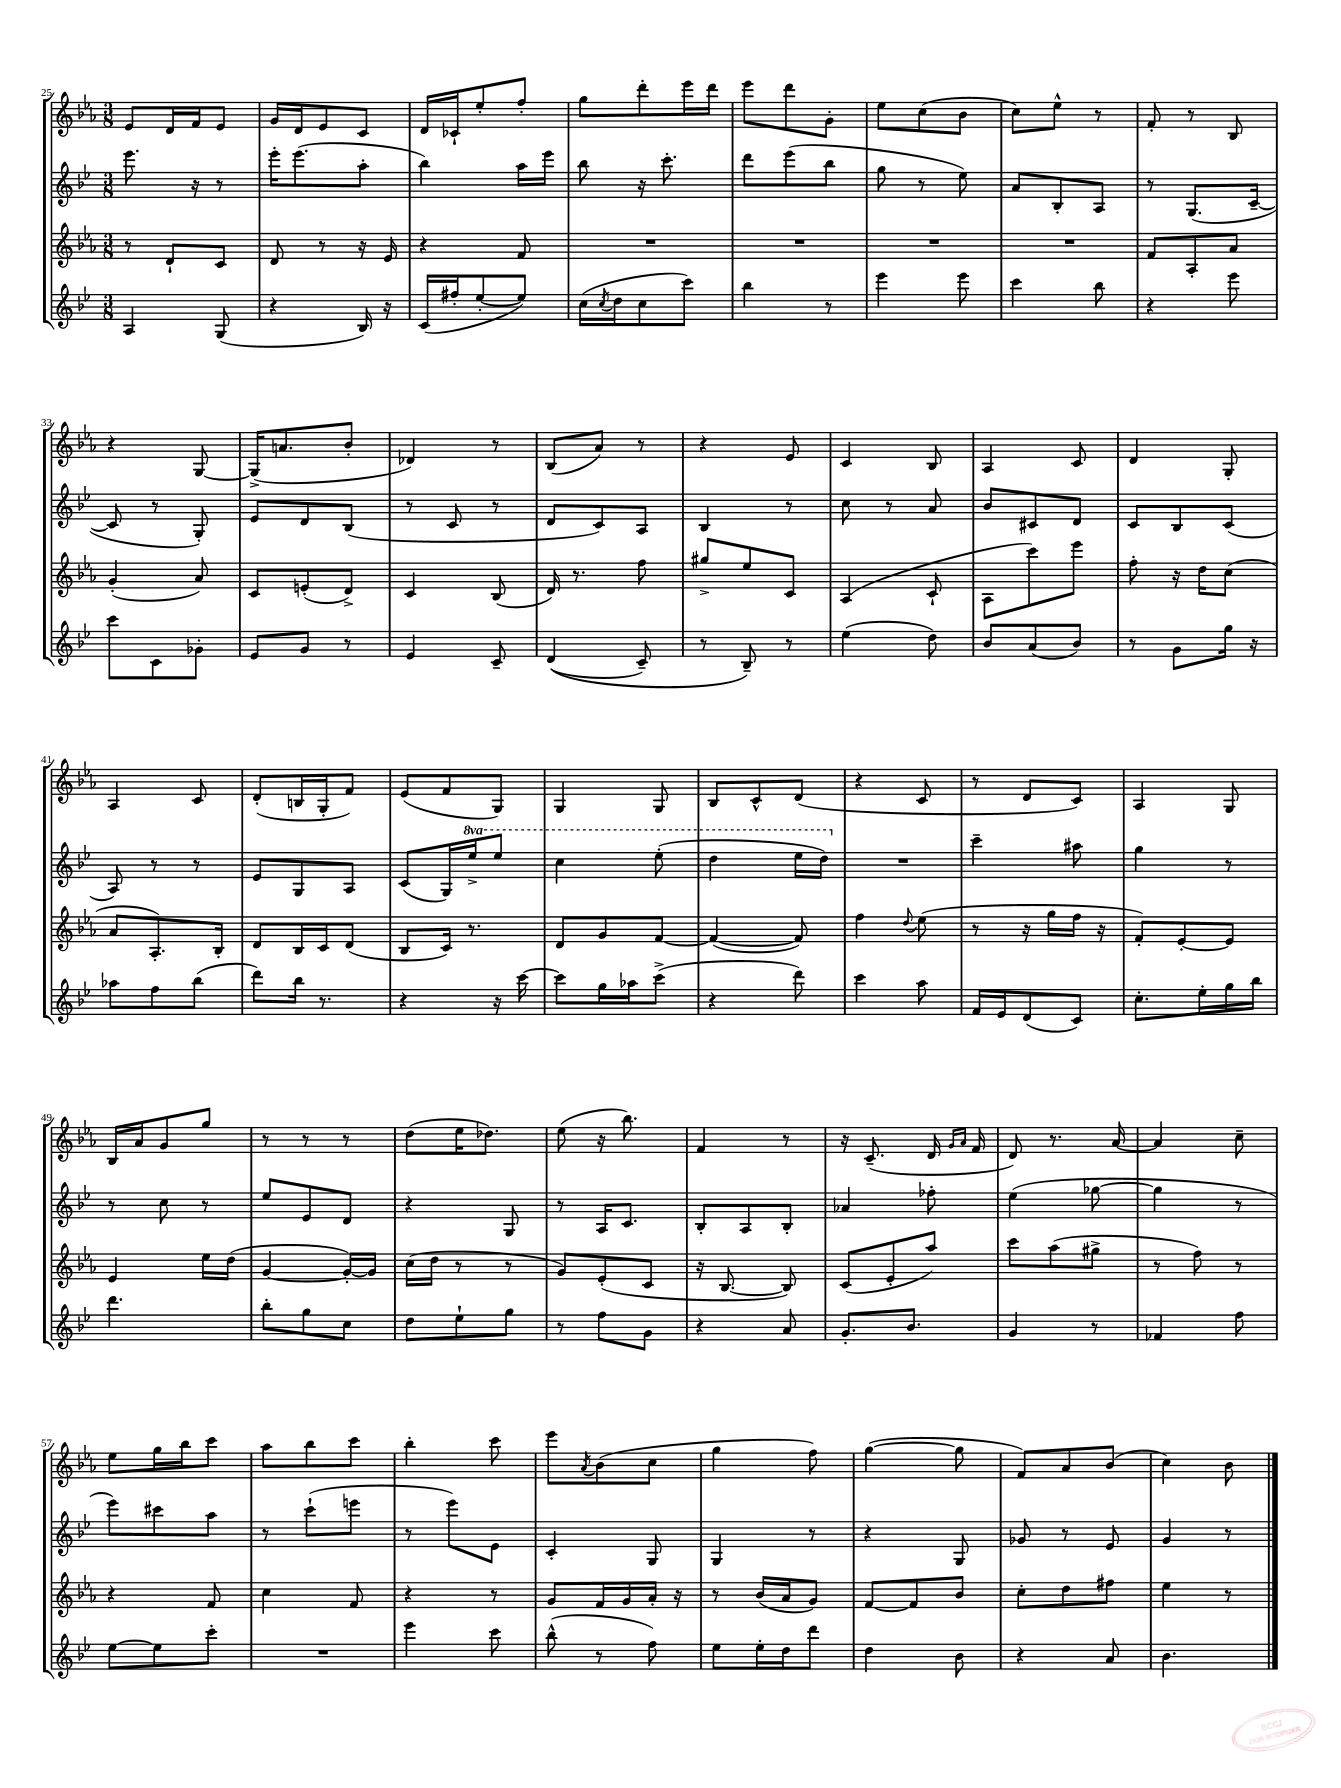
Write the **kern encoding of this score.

**kern	**kern	**kern	**kern
*staff4	*staff3	*staff2	*staff1
*clefG2	*clefG2	*clefG2	*clefG2
*k[b-e-]	*k[b-e-a-]	*k[b-e-]	*k[b-e-a-]
*M3/8	*M3/8	*M3/8	*M3/8
4A	8r	8.eee-	8e-
.	8d`	.	16d
.	.	16r	16f
(8G	8c	8r	8e-
=	=	=	=
4r	8d	16eee-'	16g
.	.	(8.eee-	16d
.	8r	.	8e-
16B-)	16r	8aa'	8c
16r	16e-	.	.
=	=	=	=
(16c	4r	4bb-)	16d
16ff#'	.	.	16c-`
[8ee-'	.	.	8ee-'
8ee-])	8f	16aa	8ff'
.	.	16eee-	.
=	=	=	=
(16cc	4.r	8bb-	8gg
8qcc	.	.	.
16dd	.	.	.
8cc	.	16r	8ddd'
.	.	8.ccc'	.
8ccc)	.	.	16eee-
.	.	.	16ddd
=	=	=	=
4bb-	4.r	8ddd	8eee-
.	.	(8eee-	8ddd
8r	.	8bb-	8g'
=	=	=	=
4eee-	4.r	8gg	8ee-
.	.	8r	(8cc
8eee-	.	8ee-)	8b-
=	=	=	=
4ccc	4.r	8a	8cc)
.	.	8B-'	8ee-^^
8bb-	.	8A	8r
=	=	=	=
4r	8f	8r	8f'
.	8A-'	(8.G	8r
8eee-	8a-	.	8B-
.	.	[16c~	.
=	=	=	=
8ccc	(4g'	8c]	4r
8c	.	8r	.
8g-'	8a-)	8G')	[8G
=	=	=	=
8e-	8c	8e-	(16G^]
.	.	.	8.a
8g	(8e'	8d	.
8r	8d^)	(8B-	8b-'
=	=	=	=
4e-	4c	8r	4d-)
.	.	8c	.
8c~	(8B-	8r	8r
=	=	=	=
&((4d	16d)	8d	(8B-
.	8.r	.	.
.	.	8c)	8a-)
8c~)	8ff	8A	8r
=	=	=	=
8r	8gg#^	4B-	4r
8B-~&)	8ee-	.	.
8r	8c	8r	8e-
=	=	=	=
(4ee-	(4A-	8cc	4c
.	.	8r	.
8dd)	8c`	8a	8B-
=	=	=	=
8b-	8A-	8b-	4A-
(8a	8ccc)	8c#	.
8b-)	8eee-	8d	8c
=	=	=	=
8r	8ff'	8c	4d
8g	16r	8B-	.
.	16dd	.	.
16gg	(8cc	(8c	8G'
16r	.	.	.
=	=	=	=
8aa-	8a-	8A)	4A-
8ff	8.A-')	8r	.
(8bb-	.	8r	8c
.	16B-'	.	.
=	=	=	=
8ddd)	8d	8e-	(8d'
16bb-	16B-	8G	16B
8.r	16c	.	16G'
.	(8d	8A	8f)
=	=	=	=
4r	8B-	(8c	(8e-
.	16c)	16G)	8f
.	8.r	16eee-^	.
16r	.	8eee-	8G)
[16ccc	.	.	.
=	=	=	=
8ccc]	8d	4ccc	4G
16gg	8g	.	.
16aa-	.	.	.
(8ccc^	[8f	(8eee-'	8G
=	=	=	=
4r	(4f_	4ddd	8B-
.	.	.	8c^^
8ddd)	8f])	16eee-	(8d
.	.	16ddd)	.
=	=	=	=
4ccc	4ff	4.r	4r
.	8qqdd	.	.
8aa	(8ee-	.	8c
=	=	=	=
16f	8r	4ccc~	8r
16e-	.	.	.
(8d	16r	.	8d
.	16gg	.	.
8c)	16ff	8aa#	8c)
.	16r	.	.
=	=	=	=
8.cc'	8f')	4gg	4A-
.	[8e-'	.	.
16ee-'	.	.	.
16gg	8e-]	8r	8G
16bb-	.	.	.
=	=	=	=
4.ddd	4e-	8r	16B-
.	.	.	16a-
.	.	8cc	8g
.	16ee-	8r	8gg
.	(16dd	.	.
=	=	=	=
8bb-'	[4g	8ee-	8r
8gg	.	8e-	8r
8cc	16g'_)	8d	8r
.	16g]	.	.
=	=	=	=
8dd	(16cc	4r	(8dd
.	16dd	.	.
8ee-`	8r	.	16ee-
.	.	.	8.dd-)
8gg	8r	8G	.
=	=	=	=
8r	8g)	8r	(8ee-
8ff	(8e-'	16A	16r
.	.	8.c	8.bb-)
8g	8c	.	.
=	=	=	=
4r	16r	8B-'	4f
.	[8.B-	.	.
.	.	8A	.
8a	8B-])	8B-'	8r
=	=	=	=
8.g'	(8c	4a-	16r
.	.	.	(8.c~
.	8e-'	.	.
8.b-	.	.	.
.	8aa-)	8ff-'	16d
.	.	.	16qqg
.	.	.	16qqa-
.	.	.	16f
=	=	=	=
4g	8ccc	(4ee-	8d)
.	(8aa-	.	8.r
8r	8gg#^	[8gg-	.
.	.	.	[16a-
=	=	=	=
4f-	8r	4gg-]	4a-]
.	8ff)	.	.
8ff	8r	8r	8cc~
=	=	=	=
[8ee-	4r	8eee-)	8ee-
8ee-]	.	8ccc#	16gg
.	.	.	16bb-
8ccc'	8f	8aa	8ccc
=	=	=	=
4.r	4cc	8r	8aa-
.	.	(8ccc`	8bb-
.	8f	8eee	8ccc
=	=	=	=
4eee-	4r	8r	4bb-'
.	.	8eee-)	.
8ccc	8r	8e-	8ccc
=	=	=	=
(8bb-^^	8g	4c'	8eee-
.	.	.	8qa-
8r	16f	.	(8b-
.	16g	.	.
8ff)	16a-'	8G	8cc
.	16r	.	.
=	=	=	=
8ee-	8r	4G	4gg
16ee-'	(16b-	.	.
16dd	16a-	.	.
8ddd	8g)	8r	8ff)
=	=	=	=
4dd	[8f	4r	([4gg
.	8f]	.	.
8b-	8b-	8G	8gg]
=	=	=	=
4r	8cc'	8g-	8f)
.	8dd	8r	8a-
8a	8ff#	8e-	(8b-
=	=	=	=
4.b-	4ee-	4g	4cc)
.	8r	8r	8b-
==	==	==	==
*-	*-	*-	*-
